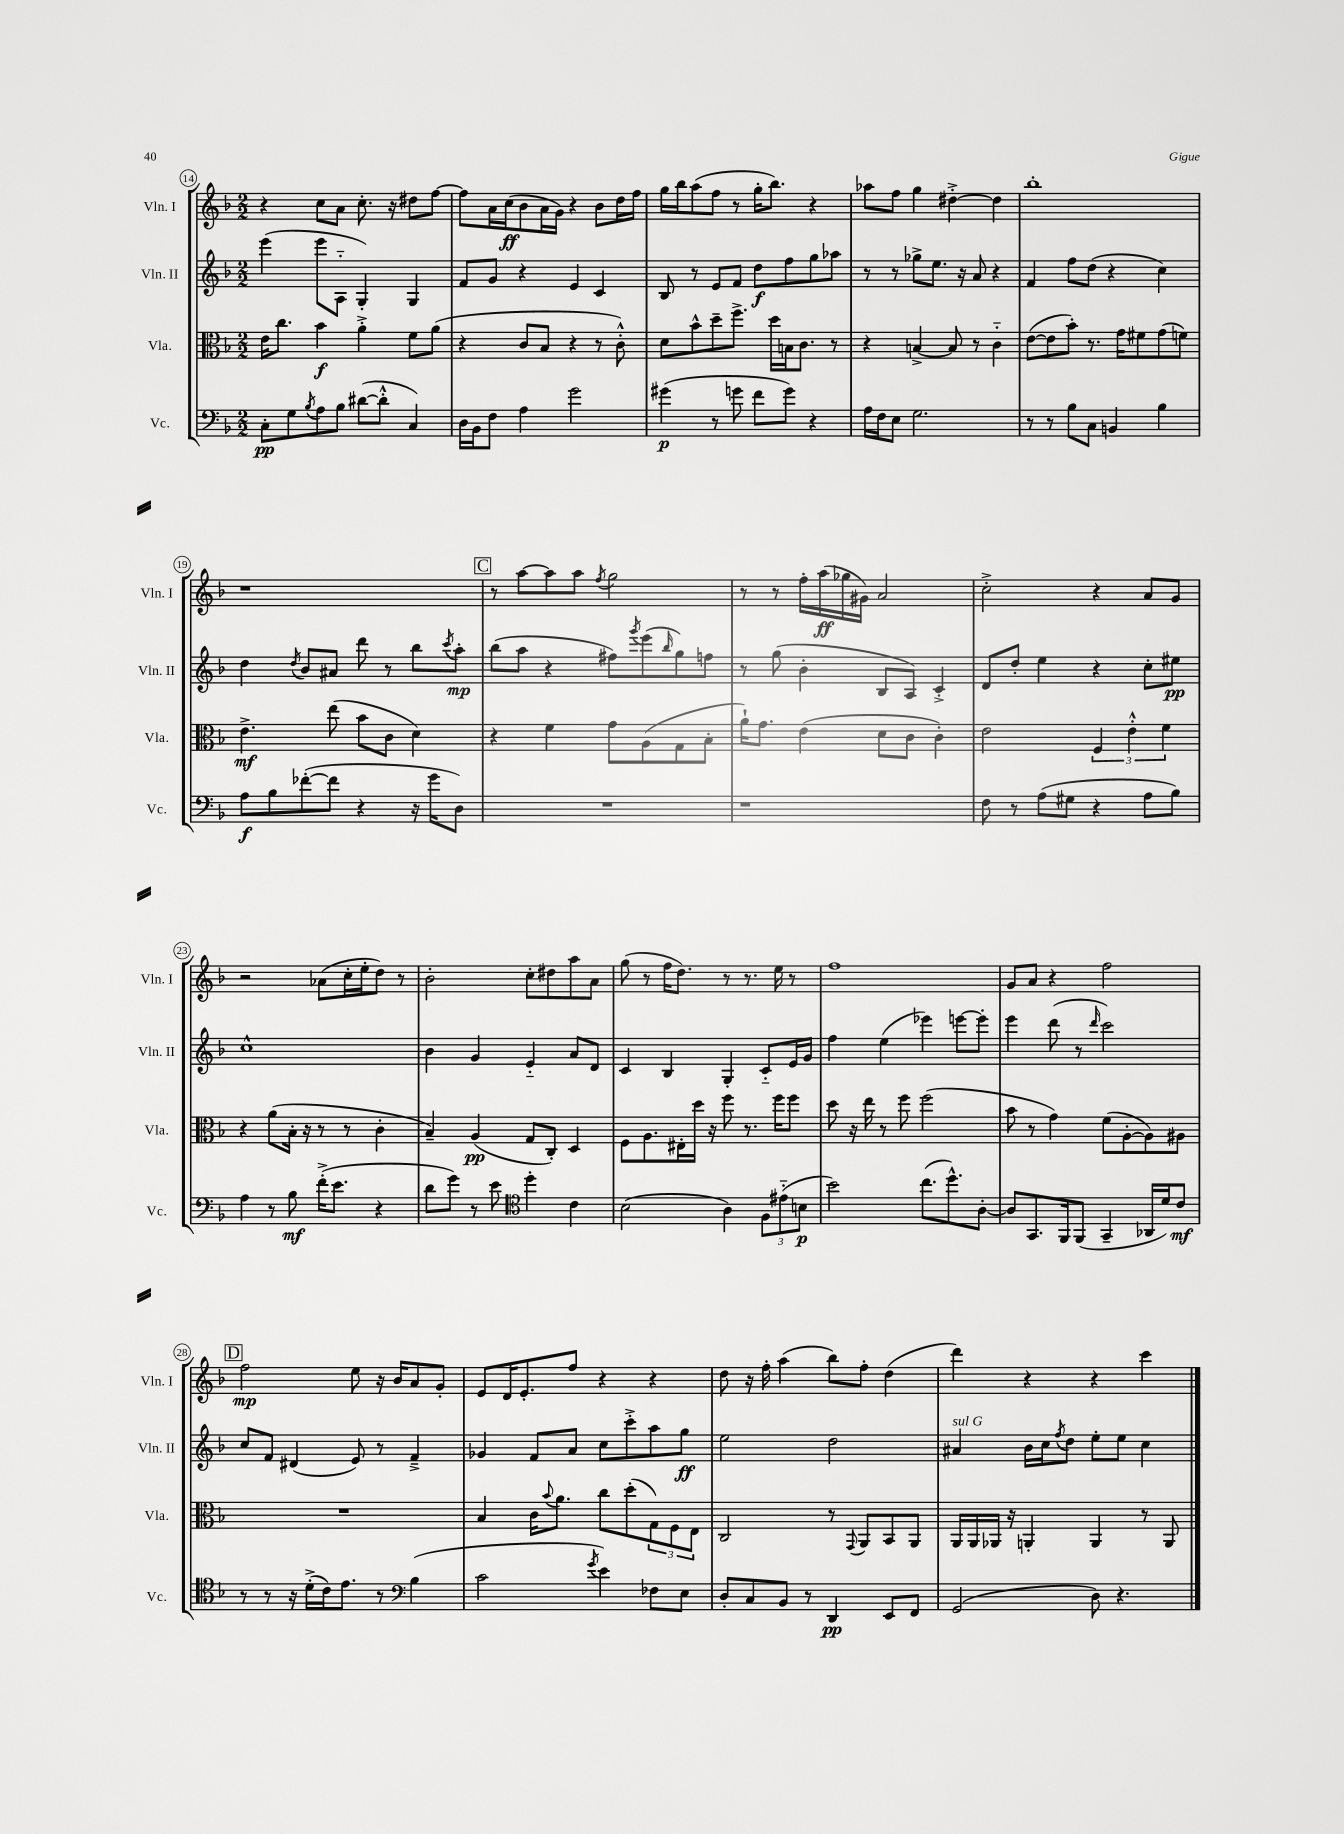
<<
\new StaffGroup <<
\new Staff = "s0" \with { instrumentName = "Vln. I" shortInstrumentName = "Vln. I" } {
    \clef treble \key f \major \numericTimeSignature \time 2/2
    r4 c''8 a'8 c''8.-. r16 dis''8 f''8~ |
    f''8 a'16 c''16\ff( bes'8 a'16 g'16) r4 bes'8 d''16 f''16 |
    g''16 bes''16 a''8( f''8 r8 g''16-. bes''8.) r4 |
    aes''8 f''8 g''4 dis''4~-.-> dis''4 |
    bes''1-. |
    r1 |
    \mark \markup { \box "C" } r8 a''8~ a''8 a''8 \acciaccatura { f''8 } g''2 |
    r8 r8 f''16-. a''16\ff( ges''16 gis'16) a'2 |
    c''2-.-> r4 a'8 g'8 |
    r2 aes'8( c''16-. e''16-. d''8) r8 |
    bes'2-. c''8-. dis''8 a''8 a'8 |
    g''8( r8 f''16 d''8.) r8 r8. e''16 r8 |
    f''1 |
    g'8 a'8 r4 f''2 |
    \mark \markup { \box "D" } f''2\mp e''8 r16 bes'16 a'8 g'8-. |
    e'8 d'16 e'8.-. f''8 r4 r4 |
    d''8 r16 f''16-. a''4( bes''8) f''8-. d''4( |
    d'''4) r4 r4 c'''4 \bar "|." |
}
\new Staff = "s1" \with { instrumentName = "Vln. II" shortInstrumentName = "Vln. II" } {
    \clef treble \key f \major \numericTimeSignature \time 2/2
    e'''4( e'''8 a8-_ g4-.) g4 |
    f'8 g'8 r4 e'4 c'4 |
    bes8 r8 e'8 f'8 d''8\f f''8 g''8 aes''8 |
    r8 r8 ges''8-> e''8. r16 a'8 r4 |
    f'4 f''8 d''8( r4 c''4) |
    d''4 \acciaccatura { d''8 } bes'8 ais'8 d'''8 r8 bes''8 \acciaccatura { c'''8 } a''8-.\mp |
    \mark \markup { \box "C" } bes''8( a''8 r4 fis''8) \acciaccatura { g'''8 } e'''8( \grace { bes''16 } g''8) f''8 |
    r8 g''8( bes'4-. bes8 a8) c'4-.-> |
    d'8 d''8-. e''4 r4 c''8-. eis''8\pp |
    c''1-^ |
    bes'4 g'4 e'4-_ a'8 d'8 |
    c'4 bes4 g4-. c'8-_ e'16 g'16 |
    f''4 e''4( ees'''4) e'''8~ e'''8-. |
    e'''4 d'''8( r8 \grace { d'''16 } c'''2) |
    \mark \markup { \box "D" } c''8 f'8 dis'4( e'8) r8 f'4---> |
    ges'4 f'8 a'8 c''8 c'''8-.-> a''8 g''8\ff |
    e''2 d''2 |
    ais'4^\markup { \italic "sul G" } bes'16 c''16 \acciaccatura { f''8 } d''8 e''8-. e''8 c''4 \bar "|." |
}
\new Staff = "s2" \with { instrumentName = "Vla." shortInstrumentName = "Vla." } {
    \clef alto \key f \major \numericTimeSignature \time 2/2
    e'16 c''8. bes'4\f a'4-.-> f'8 a'8( |
    r4 c'8 bes8 r4 r8 c'8-.-^) |
    d'8 bes'8-^ d''8-- f''8.-> d''16 b16 c'8. r8 |
    r4 b4~-> b8 r8 c'4-_ |
    e'8~( e'8 bes'8-.) r8. g'16 fis'8 g'8( f'8) |
    e'4.->\mf e''8( bes'8 c'8 d'4) |
    \mark \markup { \box "C" } r4 f'4 g'8 a8( g8 bes8-. |
    a'16-!) g'8. e'4( d'8 c'8 c'4-.) |
    e'2 \tuplet 3/2 { f4 e'4-.-^ f'4 } |
    r4 a'8( bes16-. r16 r8 r8 c'4-. |
    bes4--) a4\pp( g8 c8-.) d4 |
    f8 a8. eis16-. d''16 r16 f''8 r8. f''16 f''8 |
    d''8 r16 e''16 r8 f''8 f''2( |
    bes'8 r8 g'4) f'8( a8~-. a8) ais8 |
    \mark \markup { \box "D" } R1 |
    bes4 c'16 \appoggiatura { bes'8 } a'8. c''8 d''8-.( \tuplet 3/2 { g8) f8 e8 } |
    c2 r8 \appoggiatura { g,8 } a,8 bes,8 a,8 |
    a,16 a,16 aes,16 r16 a,4-. a,4 r8 a,8 \bar "|." |
}
\new Staff = "s3" \with { instrumentName = "Vc." shortInstrumentName = "Vc." } {
    \clef bass \key f \major \numericTimeSignature \time 2/2
    c8-.\pp g8 \acciaccatura { bes8 } a8 bes8 dis'8~( dis'8-.-^ c4) |
    d16 bes,16 f8 a4 g'2 |
    gis'4\p( r8 g'8 f'8 g'8) r4 |
    a16 f16 e8 g2. |
    r8 r8 bes8 c8 b,4 bes4 |
    a8\f bes8 fes'8~-.( fes'8 r4 r16 g'16 d8) |
    \mark \markup { \box "C" } R1 |
    r1 |
    f8 r8 a8( gis8 r4 a8 bes8) |
    a4 r8 bes8\mf f'16-.->( e'8. r4 |
    d'8 g'8) r8 e'8 \clef tenor d''4-. c'4 |
    bes2( a4) \tuplet 3/2 { f8 eis'8-_( b8\p } |
    bes'2) c''8.( d''8.-^) a8~-. |
    a8 g,8. f,16 f,8( g,4-- aes,16 d'16) c'8\mf |
    \mark \markup { \box "D" } r8 r8 r16 d'16-.->( c'16) e'8. r8 \clef bass bes4( |
    c'2 \acciaccatura { g'8 } e'4) fes8 e8 |
    d8-. c8 bes,8 r8 d,4\pp e,8 f,8 |
    g,2( d8) r4. \bar "|." |
}
>>
>>
\layout { \context { \Score currentBarNumber = #14 \override BarNumber.stencil = #(make-stencil-circler 0.1 0.3 ly:text-interface::print) } }
